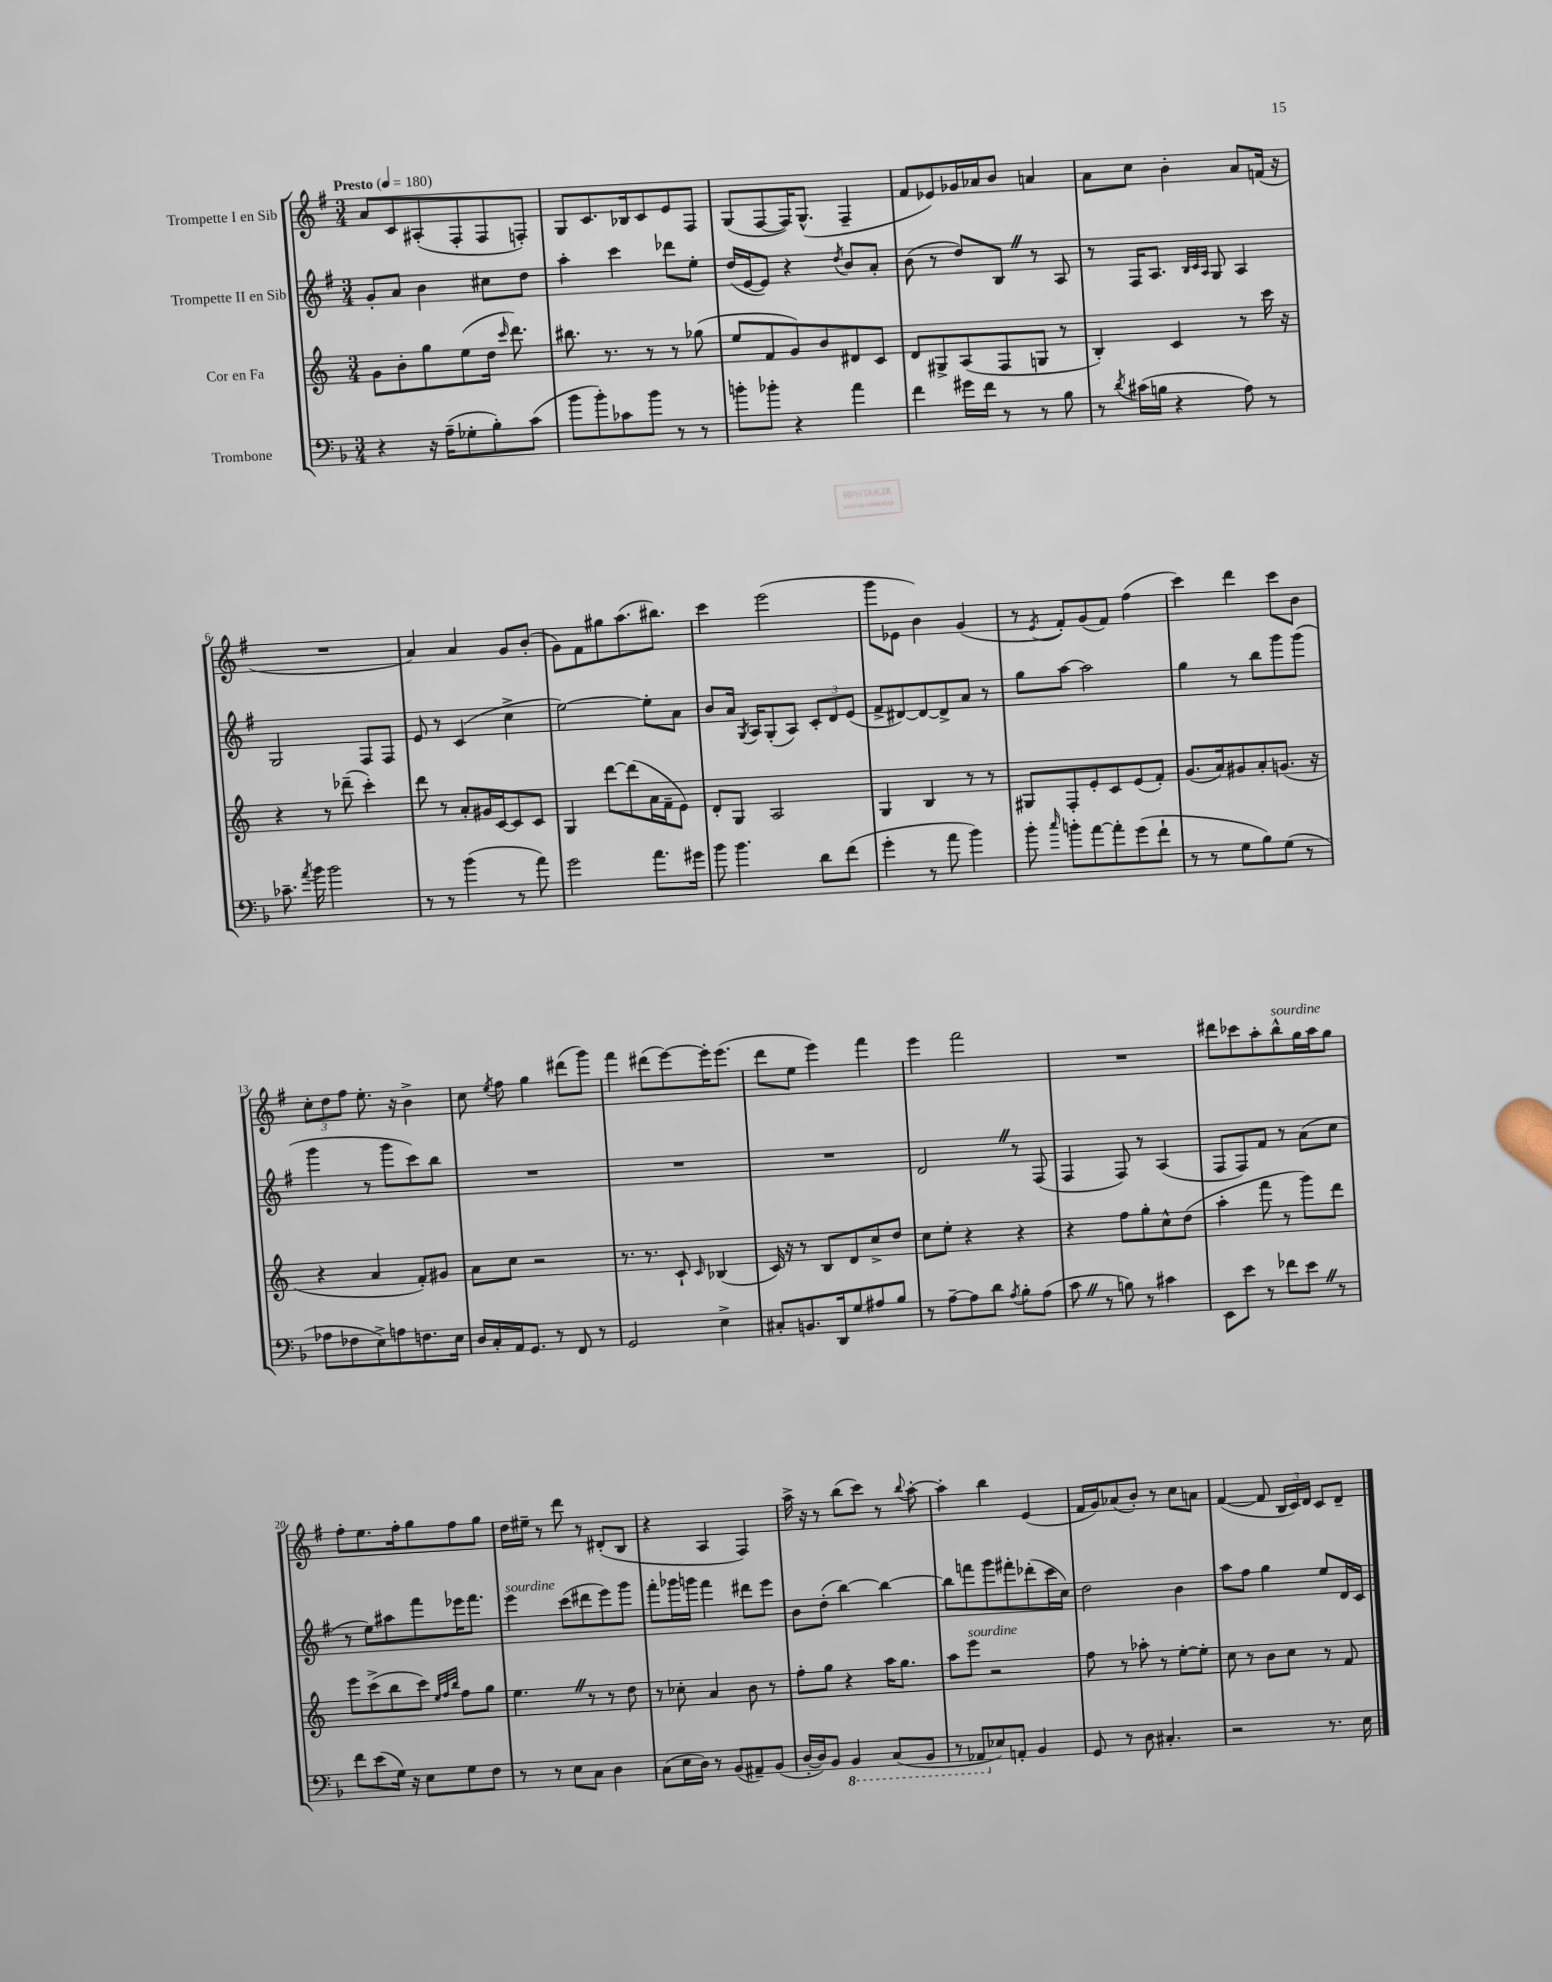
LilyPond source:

<<
\new StaffGroup <<
\new Staff = "s0" \with { instrumentName = "Trompette I en Sib" } {
    \clef treble \key g \major \numericTimeSignature \time 3/4 \tempo "Presto" 4 = 180
    \autoBeamOff a'8[ c'8 ais8-.( fis8-. fis8 f8]-.) |
    g8[ c'8. bes16 c'8 e'8 fis8] |
    g8[( fis8~ fis16) g8.]-^( fis4-- |
    fis'8[ ees'8) ges'16 aes'16 b'8] a'4 |
    a'8[ c''8] b'4-. a'8[ f'16]( r16 |
    R2. |
    a'4) a'4 g'8[ b'8]-.( |
    g'8[) fis'8 gis''8 a''8.( bis''8.]) |
    c'''4 e'''2( |
    g'''8[ ees'8] b'4) g'4( |
    r8 \acciaccatura { e'8 } fis'8[-.) g'8( fis'8]) fis''4( |
    c'''4) d'''4 c'''8[ b'8] |
    \tuplet 3/2 { c''8[-. d''8 fis''8] } e''8.-. r16 b'4-> |
    c''8 \acciaccatura { e''8 } fis''8 g''4 dis'''8[( g'''8]) |
    fis'''4 dis'''8[( e'''8~) e'''16-. e'''8.]( |
    d'''8[ e''8] e'''4) fis'''4 |
    e'''4 fis'''2 |
    R2. |
    dis'''8[ ces'''8 a''8-. b''8-^^\markup { \italic "sourdine" } g''16 a''16 g''8] |
    fis''8[-. e''8. fis''16-. g''8 fis''8 g''8] |
    d''16[ eis''16]-- r8 d'''8 r8 dis'8[-.( b8] |
    r4 a4 fis4) |
    a''16-> r16 r8 b''8[( c'''8]) r8 \appoggiatura { b''8 } a''8~-. |
    a''4-. b''4 e'4( |
    fis'16[ g'16) aes'8( b'8]-.) r8 c''8[ a'8] |
    fis'4~( fis'8 \tuplet 3/2 { b16[ c'16) d'16] } c'8[ d'8]-- \bar "|." |
}
\new Staff = "s1" \with { instrumentName = "Trompette II en Sib" } {
    \clef treble \key g \major \numericTimeSignature \time 3/4
    \autoBeamOff g'8[-. a'8] b'4 cis''8[ d''8] |
    a''4-. c'''4 des'''8[ e''8]-. |
    d''16[( e'16~ e'8]) r4 \acciaccatura { d''8 } b'8[ a'8]-. |
    b'8( r8 d''8[) b8] \once \override BreathingSign.text = \markup { \musicglyph "scripts.caesura.straight" } \breathe r8 a8 |
    r8 fis16[ a8.] \grace { b32[ c'32 a32] } g8 a4 |
    g2 fis8[ fis8] |
    e'8 r8 c'4( c''4-> |
    e''2~) e''8[-. a'8] |
    b'8[ a'16] \acciaccatura { g8 } a16[ g8-.( a8]) \tuplet 3/2 { c'8[-. d'8 e'8]( } |
    fis'8[-> dis'8~) dis'8~ dis'8-> a'8] r8 |
    g''8[ a''8]~ a''2 |
    g''4 r8 b''8[ g'''8 g'''8]( |
    g'''4 r8 g'''8[ c'''8) b''8] |
    R2. |
    R2. |
    R2. |
    d'2 \once \override BreathingSign.text = \markup { \musicglyph "scripts.caesura.straight" } \breathe r8 fis8( |
    fis4 fis8) r8 a4( |
    fis8[ fis8) fis'8] r8 a'8[( c''8] |
    r8 e''8[) ais''8 fis'''8 ees'''16 fis'''8.] |
    e'''4^\markup { \italic "sourdine" } c'''8[( dis'''8 e'''8) g'''8] |
    fis'''8[-. ges'''16 g'''16] fis'''4 dis'''8[ e'''8] |
    b'8[ d''8]-.( b''4~) b''4~ |
    b''8[ f'''8 g'''8 fis'''8-. des'''8-.( c'''16 c''16]) |
    d''2 b'4 |
    a''8[ fis''8] g''4 e''8[ d'16 c'16] \bar "|." |
}
\new Staff = "s2" \with { instrumentName = "Cor en Fa" } {
    \clef treble \key c \major \numericTimeSignature \time 3/4
    \autoBeamOff g'8[ b'8-. g''8 e''8( d''16] \grace { c'''16 } d'''8.) |
    bis''8. r8. r8 r8 ges''8( |
    e''8[ f'8 g'8) b'8 dis'8 c'8] |
    d'8[ gis8-> a8( f8 g8] r8 |
    b4-.) c'4 r8 c'''16 r16 |
    r4 r8 des'''8--( c'''4-.) |
    d'''8 r8 a'8[-. gis'16 c'16~ c'8 c'8] |
    g4 d'''8[~ d'''8( a'16 f'16-- e'8]) |
    d'8[-. g8] a2 |
    g4 b4 r8 r8 |
    gis8[ f8-. e'8-. c'8 e'8( f'8]-.) |
    g'8.[( a'16) gis'8 a'8-. g'8.]( r16 |
    r4 a'4 f'8[-.) gis'8] |
    a'8[ c''8] r2 |
    r8. r8. c'8-! \grace { c'16 } bes4( |
    c'16) r16 r8 b8[ d'8 c''8-> d''8] |
    c''8[ e''8]-. r4 r4 |
    r4 f''8[ g''8-. c''8-^ d''8]( |
    a''4-. f'''8 r8 g'''8[) d'''8] |
    e'''8[ c'''8->( b''8 c'''8]) \grace { e''32[ f''32 b''32] } f''8[ g''8] |
    e''4. \once \override BreathingSign.text = \markup { \musicglyph "scripts.caesura.straight" } \breathe r8 r8 d''8 |
    r8 ces''8-. a'4 b'8 r8 |
    f''8[-. g''8] r4 a''16[ g''8.] |
    a''8[ e'''8]^\markup { \italic "sourdine" } r2 |
    f''8 r8 aes''8-. r8 e''8[~-. e''8]-. |
    c''8 r8 b'8[ c''8] r8 f'8 \bar "|." |
}
\new Staff = "s3" \with { instrumentName = "Trombone" } {
    \clef bass \key f \major \numericTimeSignature \time 3/4
    \autoBeamOff r4 r16 a16[--( ges8-. bes8-.) c'8]( |
    bes'8[ bes'8-.) ces'8 bes'8] r8 r8 |
    b'8[-. bes'8]-. r4 a'4 |
    f'4 gis'16[ f'16] r8 r8 bes8 |
    r8 \acciaccatura { d'8 } cis'16[( b16] r4 a8) r8 |
    ces'8.-- \acciaccatura { a'8 } bes'16 bes'2 |
    r8 r8 bes'4( r8 a'8) |
    g'2 a'8.[ gis'16] |
    bes'8 bes'4. d'8[ f'8]( |
    g'4-. r8 a'8 bes'4) |
    bes'8-. \grace { c''16 } b'8[-. a'8~ a'8-. g'8( f'8]-! |
    r8 r8 g8[ bes8) g8]( r8 |
    aes8[ fes8 e8->) a8 f8. e16] |
    d16[ c16-. a,16 g,8.] r8 f,8 r8 |
    g,2 e4-> |
    cis8[-. b,8. d,16 g8 ais8 bes8] |
    r8 a8[~-- a8 d'8] \acciaccatura { a8 } bes8[-. a8]( |
    c'8 \once \override BreathingSign.text = \markup { \musicglyph "scripts.caesura.straight" } \breathe r8 b8) r8 cis'4 |
    e,8[ e'8] r8 fes'8[ e'8] \once \override BreathingSign.text = \markup { \musicglyph "scripts.caesura.straight" } \breathe r8 |
    f'8[ e'8( g16]) r16 e8[ g8 f8] |
    r8 r8 e8[ c8] d4 |
    c8[( e16 d16]) r8 bes,8[( ais,8--) bes,8]( |
    d16[~-. d16) bes,8] \ottava #-1 bes,,4 c,8[( bes,,8] |
    r8 aes,,8[ \ottava #0 ees8) a,!8]-. bes,4 |
    g,8 r8 d8 cis4.-. |
    r2 r8. e16 \bar "|." |
}
>>
>>
